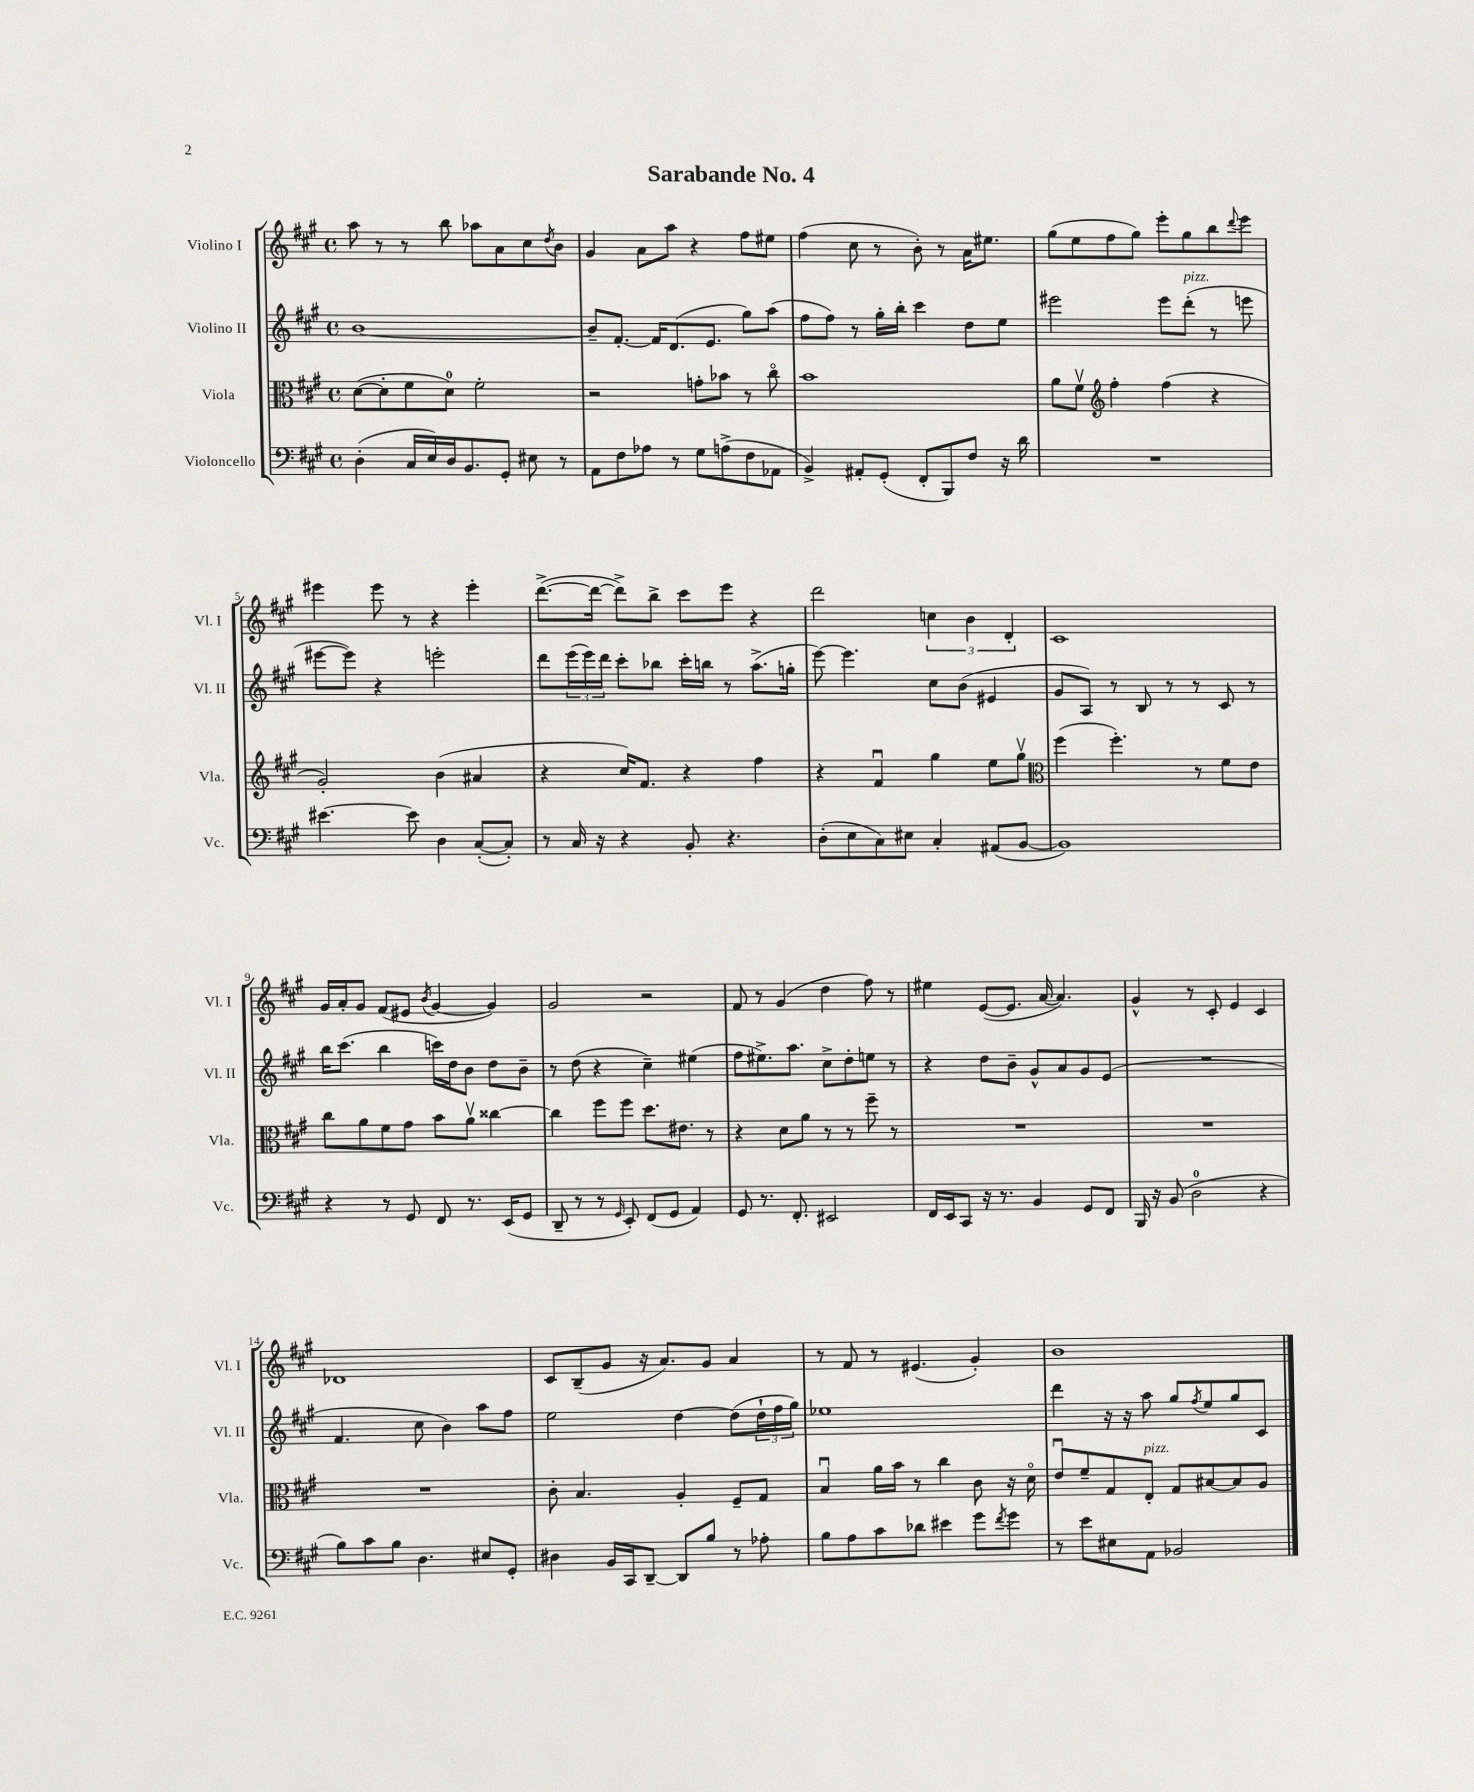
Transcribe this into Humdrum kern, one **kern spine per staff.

**kern	**kern	**kern	**kern
*part4	*part3	*part2	*part1
*staff4	*staff3	*staff2	*staff1
*I"Violoncello	*I"Viola	*I"Violino II	*I"Violino I
*I'Vc.	*I'Vla.	*I'Vl. II	*I'Vl. I
*clefF4	*clefC3	*clefG2	*clefG2
*k[f#c#g#]	*k[f#c#g#]	*k[f#c#g#]	*k[f#c#g#]
*M4/4	*M4/4	*M4/4	*M4/4
*met(c)	*met(c)	*met(c)	*met(c)
=1	=1	=1	=1
(4D'\	([8d\L	[1b	8aa\
.	8d'\]	.	8r
16C#/LL	8f#\	.	8r
16E/)	.	.	.
16D/J	8d\J)	.	8bb\
8.BB/	.	.	.
.	2f#'\	.	8aa-X\L
8GG#'/J	.	.	8a\
8E#X\	.	.	8cc#\
.	.	.	8qdd/
8r	.	.	8b\J
=2	=2	=2	=2
8AA\L	2r	8b~/L]	4g#/
8F#\	.	[8.f#'/J	.
8A-X\J	.	.	8a\L
.	.	16f#/KL]	.
8r	.	(8.d/	8aa\J
8G#\L	8gn'\L	.	4r
.	.	8.e/J	.
(8An^\	8b-X\J	.	.
8F#\	8r	8gg#\L)	8ff#\L
8AA-X\J	8cc#\	(8aa\J	8ee#X\J
=3	=3	=3	=3
4BB^/)	1b	8ff#\L	(4ff#\
.	.	8ff#\J)	.
8AA#X'/L	.	8r	8cc#\
(8GG#'/J	.	16gg#'\LL	8r
.	.	16bb'\JJ	.
8FF#'/L	.	4ccc#\	8b'\)
8BBB/)	.	.	8r
8F#/J	.	8dd\L	16a\KL
.	.	.	8.ee#X\J
16r	.	8ee\J	.
16d\	.	.	.
=4	=4	=4	=4
1r	8a\L	2eee#X\	(8gg#\L
.	8f#v\J	.	8ee\
*	*clefG2	*	*
.	4ff#'\	.	8ff#\
.	.	.	8gg#\J)
.	(4ff#\	8eee#\L	8eee'\L
!	!	!LO:TX:a:i:t=pizz.	!
.	.	(8ddd'\J	8gg#\
.	4r	8r	8bb\
.	.	.	8qqddd/
.	.	8eeen\	8eee\J
!!LO:LB:g=z
=5	=5	=5	=5
[4.e#X\	2g#'/)	[8eee#X\L	4eee#X\
.	.	8eee#\J])	.
.	.	4r	8eee#\
8e#\]	.	.	8r
4D\	(4b\	2eeen'\	4r
([8C#'/L	4a#X/	.	4eee#'\
8C#'/J])	.	.	.
=6	=6	=6	=6
8r	4r	8ddd\L	([8.ddd^\L
16C#/	.	(24eee\L	.
.	.	24eee\)	.
16r	.	.	16ddd\Jk_
.	.	24ddd\JJ	.
4r	16cc#/KL)	8ccc#'\L	8ddd^\L])
.	8.f#/J	.	.
.	.	8bb-X\J	8bb^\J
8BB'/	4r	16ccc#'\LL	8ccc#\L
.	.	16bbn\JJ	.
4.r	.	8r	8eee\J
.	4ff#\	(8.aa^\L	4r
.	.	16ggn'\Jk	.
=7	=7	=7	=7
(8D'\L	4r	[8eee\)	2ddd\
8E\	.	4.eee\]	.
8C#\)	4f#u/	.	.
8E#X\J	.	.	.
4C#'/	4gg#\	8cc#\L	6ccn\
.	.	(8b\J	.
.	.	.	6b\
(8AA#X/L	8ee\L	4e#X/	.
.	.	.	6d'/
[8BB/J	8gg#v\J	.	.
=8	=8	=8	=8
*	*clefC3	*	*
1BB])	(4ff#\	8g#/L	1c#
.	.	8A/J)	.
.	4.ff#'\)	8r	.
.	.	8B/	.
.	.	8r	.
.	8r	8r	.
.	8f#\L	8c#/	.
.	8e\J	8r	.
!!LO:LB:g=z
=9	=9	=9	=9
4r	8cc#\L	16bb\KL	16g#/LL
.	.	(8.ccc#\J	16a'/J
.	8a\	.	8g#/J
8r	8f#\	4bb\	(8f#/L
8GG#/	8g#\J	.	8e#X/J
.	.	.	8qb/
8FF#/	8b\L	16cccn\LL)	[4g#/
.	.	16dd\J	.
8.r	8av\J	8b\J	.
.	[4cc##X\	8dd\L	4g#/])
(16EE/KL	.	.	.
8GG#/J	.	8b~\J	.
=10	=10	=10	=10
8DD~/	4cc##\]	8r	2g#/
8r	.	(8dd\	.
8r	8ff#\L	4r	.
16qqGG#/	.	.	.
8EE'/)	8ff#\J	.	.
(8FF#/L	8.dd\L	4cc#~\)	2r
8GG#/J	.	.	.
.	8.e#X\J	.	.
4AA/)	.	(4ee#X\	.
.	8r	.	.
=11	=11	=11	=11
8GG#/	4r	8ff#\L	8f#/
8.r	.	8.ee#X^\)	8r
.	8d\L	.	(4g#/
8.FF#'/	.	8.aa\J	.
.	8a\J	.	.
2EE#X/	8r	8cc#^\L	4dd\
.	8r	8dd'\	.
.	8ff#~\	8een\J	8ff#\)
.	8r	8r	8r
=12	=12	=12	=12
16FF#/LL	1r	4r	4ee#X\
16EE/J	.	.	.
8CC#/J	.	.	.
16r	.	8dd\L	([8e/L
8.r	.	.	.
.	.	8b~\J	8.e/J]
4BB/	.	8g#^^/L	.
.	.	.	[16a/
.	.	8a/	4.a/])
8GG#/L	.	8g#/	.
8FF#/J	.	(8e/J	.
=13	=13	=13	=13
16BBB/	1r	1r	4g#^^/
16r	.	.	.
(8BB/	.	.	.
2D\	.	.	8r
.	.	.	8c#'/
.	.	.	4e/
4r	.	.	4c#/
!!LO:LB:g=z
=14	=14	=14	=14
8B\L)	1r	4.f#/	1d-X
8c#\	.	.	.
8B\J	.	.	.
4.D\	.	8cc#\	.
.	.	4b\)	.
8E#X/L	.	8aa\L	.
8GG#'/J	.	8ff#\J	.
=15	=15	=15	=15
4D#X\	8c#'\	2ee\	8c#/L
.	4.B/	.	(8B~/
16BB/LL	.	.	8g#/J
16CC#/J	.	.	.
[8DD~/J	.	.	16r
.	.	.	8.a/L)
8DD/L]	4A'/	[4dd\	.
8B/J	.	.	8g#/J
8r	8F#~/L	(8dd\L]	4a/
8A-X'\	8G#/J	24dd`\L	.
.	.	24ff#\	.
.	.	24gg#\JJ)	.
=16	=16	=16	=16
8B\L	4Bu/	1ee-X	8r
8A\	.	.	8f#/
8c#\	16a\LL	.	8r
.	16b\JJ	.	.
8d-X\J	8r	.	(4.e#X/
4e#X\	4cc#\	.	.
8g#\L	8c#\	.	4g#'/)
8qf#/	.	.	.
8g#\J	16r	.	.
.	16d\	.	.
=17	=17	=17	=17
8r	8eu/L	4ddd\	1b
8e\L	8f#~/	.	.
8E#X\	8G#/	16r	.
.	.	16r	.
!	!LO:TX:a:i:t=pizz.	!	!
8AA\J	8E'/J	8aa\	.
2BB-X/	8G#/L	8gg#/L	.
.	.	8qff#/	.
.	[8B#X/	8ee/	.
.	8B#/]	8gg#/	.
.	8A/J	8c#/J	.
==	==	==	==
*-	*-	*-	*-
